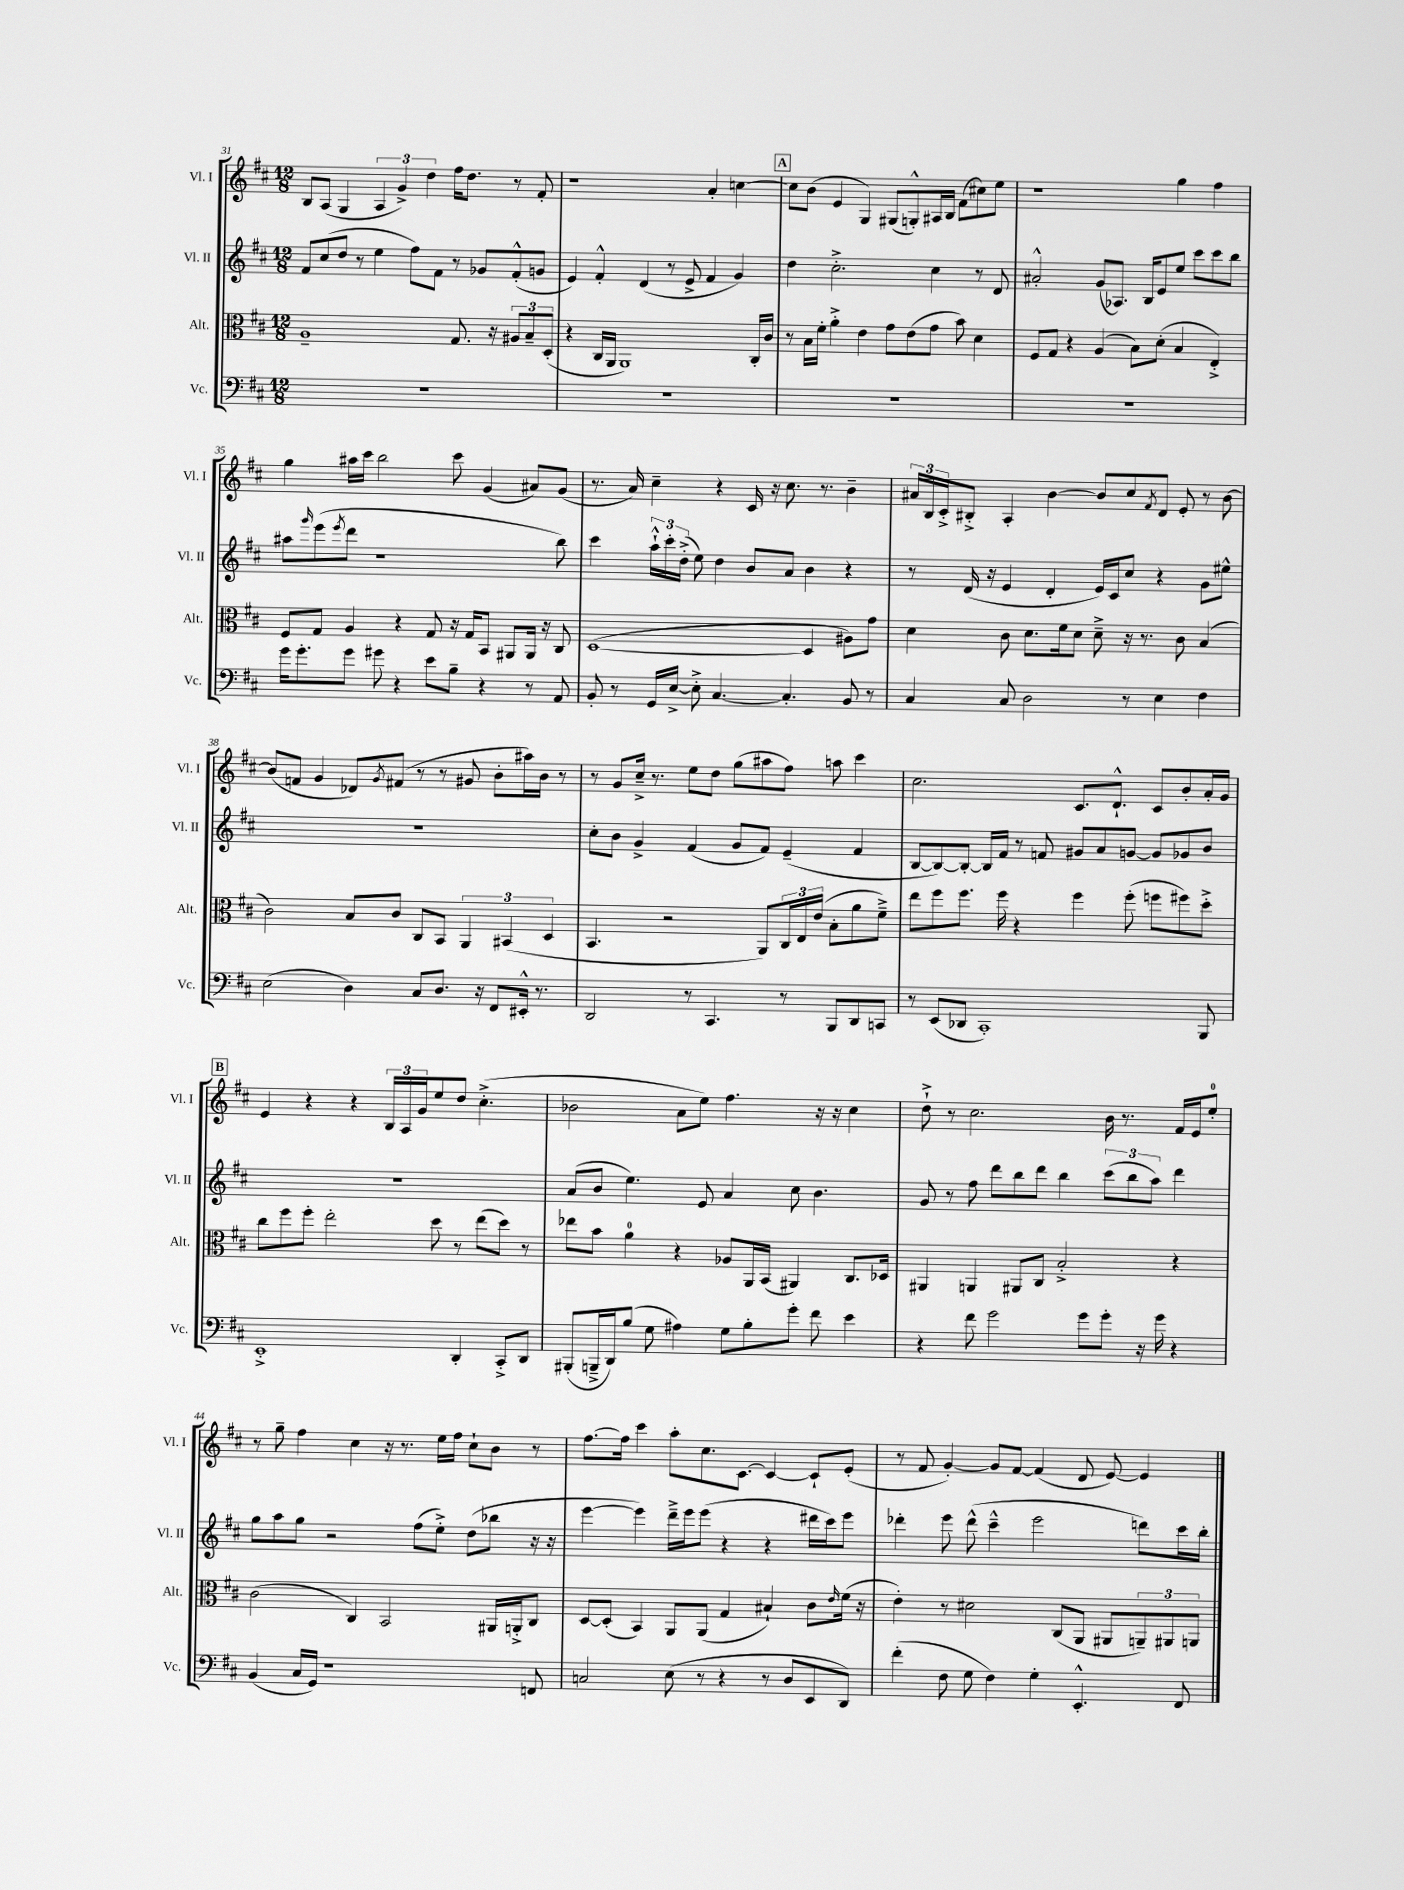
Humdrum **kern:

**kern	**kern	**kern	**kern
*part4	*part3	*part2	*part1
*staff4	*staff3	*staff2	*staff1
*I"Vc.	*I"Alt.	*I"Vl. II	*I"Vl. I
*I'Vc.	*I'Alt.	*I'Vl. II	*I'Vl. I
*clefF4	*clefC3	*clefG2	*clefG2
*k[f#c#]	*k[f#c#]	*k[f#c#]	*k[f#c#]
*M12/8	*M12/8	*M12/8	*M12/8
=31	=31	=31	=31
1.r	1A~	8f#/L	8B/L
.	.	(8cc#/	(8A/J
.	.	8dd/J	4G/
.	.	8r	.
.	.	4ee\	6A/
.	.	.	6g^/)
.	.	8ff#\L)	.
.	.	.	6dd\
.	.	8f#\J	.
.	8.G/	8r	16ff#\KL
.	.	.	8.dd\J
.	.	8g-X/L	.
.	16r	.	.
.	12A#X/L	(8f#'^^/	8r
.	12B~/	.	.
.	.	8gn/J	8f#'/
.	(12D'/J	.	.
=32	=32	=32	=32
1.r	4r	4e/)	1r
.	16C#/LL	4f#'^^/	.
.	16AA/JJ	.	.
.	1AA)	.	.
.	.	(4d/	.
.	.	8r	.
.	.	8e^/	.
.	.	4f#/	4a'/
.	.	4g/)	[4ccn\
.	16C#'/LL	.	.
.	16c#/JJ	.	.
!!LO:REH:place=s1:t=A
=33	=33	=33	=33
1.r	8r	4dd\	8cc\L]
.	16B\LL	.	(8b\J
.	16f#'\JJ	.	.
.	4a'^\	2.cc#'^\	4e/
.	4e\	.	4G/)
.	8g\L	.	(8G#X/L
.	(8e\	.	8Gn'^^/)
.	8g\J	4cc#\	16A#X/L
.	.	.	16B/JJ
.	8b\)	.	(8f#\L
.	4d\	8r	8cc#X\)
.	.	8d/	8ee\J
=34	=34	=34	=34
1.r	8F#/L	2a#X'^^/	1r
.	8G/J	.	.
.	4r	.	.
.	(4A/	(8g/L	.
.	.	8.A-X/J)	.
.	8B\L)	.	.
.	.	16B/KL	.
.	(8d'\J	8e/	.
.	4B/	8ee/J	4gg\
.	.	8ccc#\L	.
.	4E'^/)	8ccc#\	4ff#\
.	.	8bb\J	.
!!LO:LB:g=z
=35	=35	=35	=35
16g\KL	8F#/L	8aa#X\L	4gg\
8.g'\	.	.	.
.	.	16qqggg/	.
.	8G/J	(8eee\	.
.	.	8qeee/	.
8g\J	4A/	8ddd\J	16aa#X\LL
.	.	.	16ccc#\JJ
8g#X\	.	1r	2bb\
4r	4r	.	.
8e\L	8G/	.	.
8B~\J	16r	.	8ccc#\
.	16G/KL	.	.
4r	8BB/J	.	(4g/
.	8AA#X/L	.	.
8r	16AA#/Jk	.	8a#X/L)
.	16r	.	.
8AA/	8C#/	8bb\)	(8g/J
=36	=36	=36	=36
8BB'/	([1D	4ccc#\	8.r
8r	.	.	.
.	.	.	16a/)
16GG/LL	.	24aa`^^\LL	4cc#~\
.	.	24ccc#'\	.
[16E^/JJ	.	.	.
.	.	(24dd'^\JJ	.
8E'^\]	.	8ee\)	.
[4.C#/	.	4dd\	4r
.	.	8b/L	16c#/
.	.	.	16r
4.C#'/]	.	8a/J	8.cc#\
.	4D/]	4b\	.
.	.	.	8.r
8BB/	8A#X\L)	4r	4b~\
8r	8g\J	.	.
=37	=37	=37	=37
4C#/	4d\	8r	24a#X/LL
.	.	.	24B/
.	.	.	24c#'^/J
.	.	(16d/	8B#X'^/J
.	.	16r	.
8C#/	8c#\	4e/	4A'/
2D\	8.d\L	.	.
.	.	4d'/	[4b\
.	16f#\k	.	.
.	8d\J	.	.
.	8d~^\	16e/LL)	8b/L]
.	.	16c#/J	.
8r	16r	8cc#/J	8cc#/
.	8.r	.	.
.	.	.	8qf#/
4E\	.	4r	8d/J
.	8c#\	.	8e'/
4F#\	(4B/	8g\L	8r
.	.	8ee#X^^\J	[8b\
!!LO:LB:g=z
=38	=38	=38	=38
(2E\	2c#\)	1.r	(8b/L]
.	.	.	8fn/J
.	.	.	4g/
4D\)	8B/L	.	8d-X/L)
.	.	.	8qg/
.	8c#/J	.	(8f#X/J
8C#/L	8C#/L	.	8r
8.D/J	8BB/J	.	8r
.	6AA/	.	8g#X/
16r	.	.	.
8FF#/L	.	.	8b'\L
.	(6BB#X/	.	.
16EE#X'^^/Jk	.	.	16aa#X\L)
8.r	.	.	16b\JJ
.	6D/	.	.
.	.	.	8r
=39	=39	=39	=39
2DD/	4.BB/	8cc#'\L	8r
.	.	8b\J	8g/L
.	.	4g^/	16cc#~^/Jk
.	.	.	8.r
.	2r	.	.
8r	.	(4f#/	8ee\L
4.CC#/	.	.	8dd\J
.	.	8g/L	(8gg\L
.	8AA/L)	8f#/J)	8aa#X\
8r	24C#/L	(4e~/	8ff#\J)
.	24E/	.	.
.	(24e/JJ	.	.
8BBB/L	8B'\L	.	8aan\
8DD/	8a\	4f#/	4ccc#\
8CCn/J	8f#~^\J)	.	.
=40	=40	=40	=40
8r	8ee\L	[8B/L	2.cc#\
(8EE/L	8ff#\	8B/_)	.
8DD-X/J	8.ff#\J	8B'/J_	.
1CC#')	.	16B/LL]	.
.	16ff#\	16f#/JJ	.
.	4r	8r	.
.	.	8fn/	.
.	4ff#\	8g#X/L	8.c#/L
.	.	8a/	.
.	.	.	8.d`^^/J
.	(8ff#'\	[8gn/J	.
.	8ffn\L	8g/L]	8c#/L
.	8ff#X\)	8g-X/	8b'/
8BBB/	8dd'^\J	8b/J	16a'/L
.	.	.	16g/JJ
!!LO:LB:g=z
!!LO:REH:place=s1:t=B
=41	=41	=41	=41
1EE'^	8cc#\L	1.r	4e/
.	8ff#\	.	.
.	8ff#'\J	.	4r
.	2ee'\	.	.
.	.	.	4r
.	.	.	24B/LL
.	.	.	24A/
.	.	.	24g/J
.	8dd\	.	8ee/
4DD'/	8r	.	8dd/J
.	(8ee\L	.	(4.cc#'^\
8CC#'^/L	8dd\J)	.	.
8DD/J	8r	.	.
=42	=42	=42	=42
(8BBB#X'/L	8ee-X\L	(8a/L	2b-X\
16BBBn~^/L	8b\J	8b/J	.
16DD/J)	.	.	.
(8B/J	4a\	4.ee\)	.
8G\	.	.	.
4A#X\)	4r	.	8a\L
.	.	8e/	8ee\J)
8G\L	8A-X/L	4a/	4.ff#\
8B'\	16AA/L	.	.
.	(16BB/JJ	.	.
8g'\J	4AA#X/)	8cc#\	.
8f#\	.	4.b\	16r
.	.	.	16r
4e\	8.C#/L	.	4cc#\
.	16D-X/Jk	.	.
=43	=43	=43	=43
4r	4AA#X/	8g/	8dd`^\
.	.	8r	8r
8f#\	4AAn/	8ff#\	2.cc#\
2g\	.	8ddd\L	.
.	8AA#X/L	8bb\	.
.	8C#/J	8ddd\J	.
.	2B'^/	4bb\	.
8g\L	.	.	.
8g'\J	.	(12ccc#\L	16b\
.	.	.	8.r
.	.	12bb\	.
16r	.	.	.
.	.	12aa\J)	.
16g\	.	.	.
4r	4r	4ddd\	16f#/LL
.	.	.	16e/J
.	.	.	8ee'/J
!!LO:LB:g=z
=44	=44	=44	=44
(4BB/	(2c#\	8gg\L	8r
.	.	8aa\	8gg~\
16C#/LL	.	8gg\J	4ff#\
16GG/JJ)	.	.	.
1r	.	2r	.
.	4C#/)	.	4cc#\
.	2BB/	.	16r
.	.	.	8.r
.	.	(8ff#\L	.
.	.	8ee'^\J)	16ee\LL
.	.	.	16ff#\JJ
.	.	(8dd\L	8cc#`\L
.	16AA#X/LL	8bb-X\J	8b\J
.	16AAn'^/J	.	.
8FFn/	8C#/J	16r	8r
.	.	16r	.
=45	=45	=45	=45
2Cn/	[8D/L	[4eee\	[8.ff#\L
.	(8D'/J]	.	.
.	.	.	16ff#\Jk]
.	4BB/)	4eee\])	4ccc#\
(8E\	8AA/L	16ddd~^\LL	8aa'\L
.	.	16eee\J	.
8r	(8AA/J	(8eee\J	8.cc#\
4r	4G/	4r	.
.	.	.	[8.c#\J
8r	4B#X`/)	4r	4c#/_
8D/L	.	.	.
8EE/	8c#\L	16ddd#X\LL	8c#`/L]
.	.	16ccc#\J)	.
.	16qqe/	.	.
8DD/J)	(16f#\Jk	8eee\J	(8e'/J
.	16r	.	.
=46	=46	=46	=46
(4f#'\	4e'\)	4ddd-X'\	8r
.	.	.	8f#/
8F#\	8r	8eee\	[4g'/)
8G\	2d#X\	(8ddd-^^\	.
4F#\)	.	4ccc#~^^\	8g/L]
.	.	.	[8f#/J
4G'\	.	2eee\	(4f#/]
.	(8C#/L	.	.
4.EE'^^/	8AA/J	.	8d/
.	8AA#X/L	.	[8e/)
.	12AAn~/)	8dddn\L)	4e/]
.	12AA#X/	.	.
8FF#/	.	16ccc#\L	.
.	12AAn/J	.	.
.	.	16bb'\JJ	.
==	==	==	==
*-	*-	*-	*-
